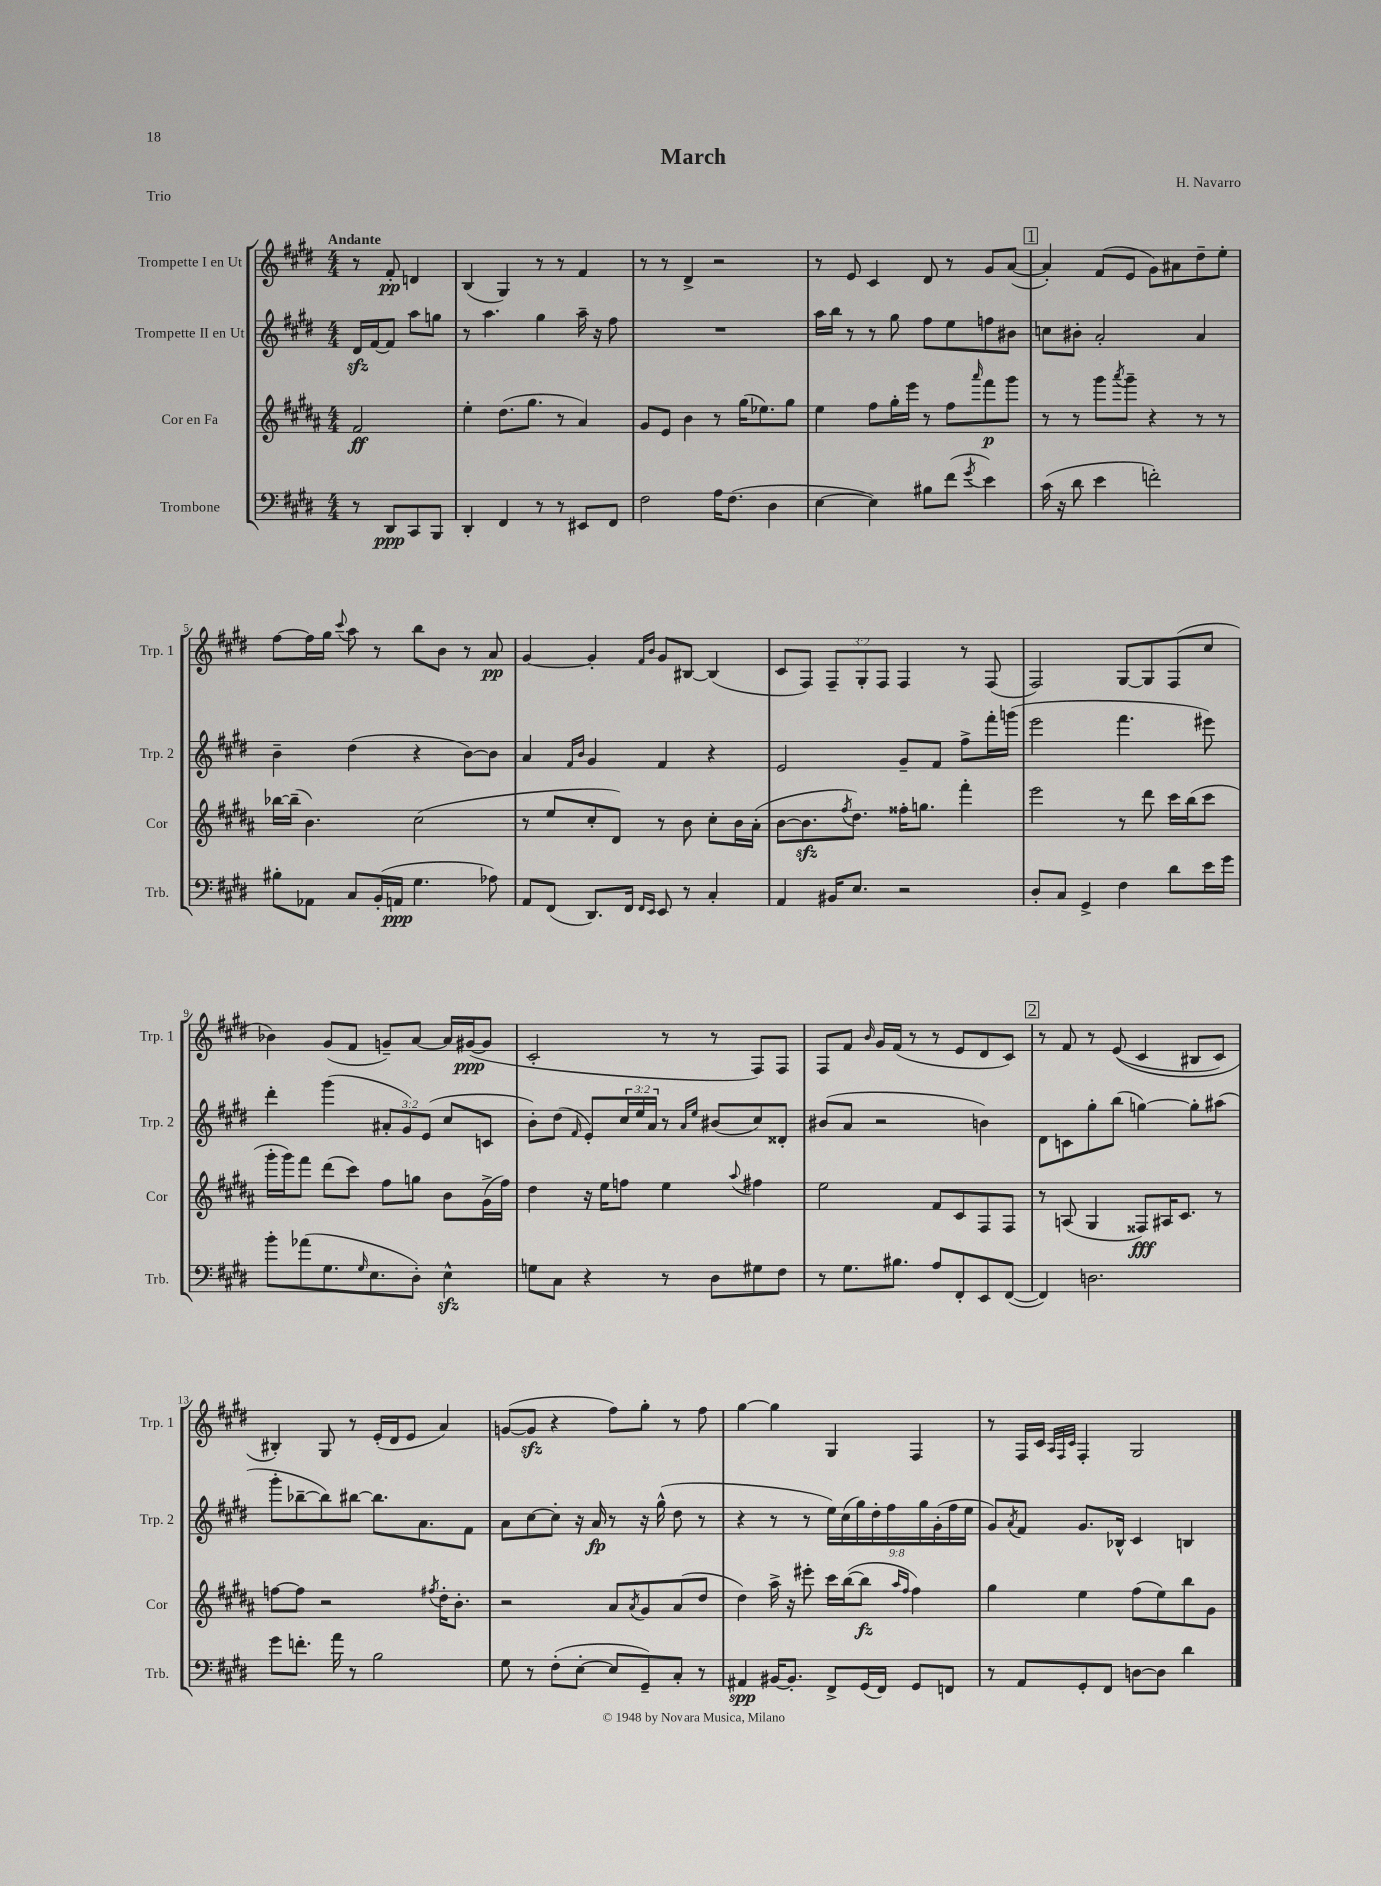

**kern	**dynam	**kern	**dynam	**kern	**dynam	**kern	**dynam
*part4	*part4	*part3	*part3	*part2	*part2	*part1	*part1
*staff4	*staff4	*staff3	*staff3	*staff2	*staff2	*staff1	*staff1
*I"Trombone	*	*I"Cor en Fa	*	*I"Trompette II en Ut	*	*I"Trompette I en Ut	*
*I'Trb.	*	*I'Cor	*	*I'Trp. 2	*	*I'Trp. 1	*
*clefF4	*	*clefG2	*	*clefG2	*	*clefG2	*
*k[f#c#g#d#]	*	*k[f#c#g#d#a#]	*	*k[f#c#g#d#]	*	*k[f#c#g#d#]	*
*M4/4	*	*M4/4	*	*M4/4	*	*M4/4	*
=	=	=	=	=	=	=	=
!	!	!	!	!	!	!LO:TX:a:B:t=Andante	!
8r	.	2f#/	ff	16d#zz/LL	.	8r	.
.	.	.	.	[16f#/J	.	.	.
8DD#/L	ppp	.	.	8f#/J]	.	8f#'/	pp
8CC#/	.	.	.	8aa\L	.	4dn/	.
8BBB/J	.	.	.	8ggn\J	.	.	.
=1	=1	=1	=1	=1	=1	=1	=1
4DD#'/	.	4ee'\	.	8r	.	(4B/	.
.	.	.	.	4.aa\	.	.	.
4FF#/	.	(8.dd#\L	.	.	.	4G#/)	.
.	.	8.gg#\J	.	.	.	.	.
8r	.	.	.	4gg#\	.	8r	.
8r	.	8r	.	.	.	8r	.
8EE#X/L	.	4a#/)	.	16aa~\	.	4f#/	.
.	.	.	.	16r	.	.	.
8FF#/J	.	.	.	8ff#\	.	.	.
=2	=2	=2	=2	=2	=2	=2	=2
2F#\	.	8g#/L	.	1r	.	8r	.
.	.	8e/J	.	.	.	8r	.
.	.	4b\	.	.	.	4d#^/	.
16A\KL	.	8r	.	.	.	2r	.
(8.F#\J	.	.	.	.	.	.	.
.	.	(16gg#\KL	.	.	.	.	.
.	.	8.ee-X\)	.	.	.	.	.
4D#\	.	.	.	.	.	.	.
.	.	8gg#\J	.	.	.	.	.
=3	=3	=3	=3	=3	=3	=3	=3
[4E\	.	4ee\	.	16aa\LL	.	8r	.
.	.	.	.	16bb\JJ	.	.	.
.	.	.	.	8r	.	8e/	.
4E\])	.	8ff#\L	.	8r	.	4c#/	.
.	.	16gg#'\L	.	8gg#\	.	.	.
.	.	16eee\JJ	.	.	.	.	.
8B#X\L	.	8r	.	8ff#\L	.	8d#/	.
(8f#\J	.	8ff#\L	.	8ee\	.	8r	.
8qg#/	.	16qqaaa#/	.	.	.	.	.
4e\)	.	8fff#\	p	8ffn\	.	8g#/L	.
.	.	8ggg#\J	.	8b#X\J	.	([8a/J	.
!!LO:REH:place=s1:t=1
=4	=4	=4	=4	=4	=4	=4	=4
(16c#\	.	8r	.	8ccn\L	.	4a'/])	.
16r	.	.	.	.	.	.	.
8d#\	.	8r	.	8b#X'\J	.	.	.
4e\	.	8ggg#\L	.	2a'/	.	(8f#/L	.
.	.	8qaaa#/	.	.	.	.	.
.	.	8ggg#~\J	.	.	.	8e/J	.
2fn'\)	.	4r	.	.	.	8g#\L)	.
.	.	.	.	.	.	8a#X\	.
.	.	8r	.	4a/	.	8dd#~\	.
.	.	8r	.	.	.	8ee'\J	.
!!LO:LB:g=z
=5	=5	=5	=5	=5	=5	=5	=5
8B#X'\L	.	[16bb-X\LL	.	4b~\	.	[8ff#\L	.
.	.	(16bb-~\JJ]	.	.	.	.	.
8AA-X\J	.	4.b\)	.	.	.	16ff#\L]	.
.	.	.	.	.	.	16gg#\JJ	.
.	.	.	.	.	.	8qqccc#/	.
8C#/L	.	.	.	(4dd#\	.	8aa\	.
(16BB'/L	.	.	.	.	.	8r	.
16AAn/JJ	ppp	.	.	.	.	.	.
4.G#\	.	(2cc#\	.	4r	.	8bb\L	.
.	.	.	.	.	.	8b\J	.
.	.	.	.	[8b\L)	.	8r	.
8A-X\)	.	.	.	8b\J]	.	8a/	pp
=6	=6	=6	=6	=6	=6	=6	=6
8AA/L	.	8r	.	4a/	.	[4g#/	.
(8FF#/J	.	8ee/L	.	.	.	.	.
.	.	.	.	16qqf#/LL	.	.	.
.	.	.	.	16qqb/JJ	.	.	.
8.DD#/L)	.	8cc#'/	.	4g#/	.	4g#'/]	.
.	.	8d#/J)	.	.	.	.	.
16FF#/Jk	.	.	.	.	.	.	.
16qqFF#/LL	.	.	.	.	.	16qqf#/LL	.
16qqEE/JJ	.	.	.	.	.	16qqb/JJ	.
8EE/	.	8r	.	4f#/	.	8g#/L	.
8r	.	8b\	.	.	.	[8B#X/J	.
4C#'/	.	8cc#'\L	.	4r	.	(4B#/]	.
.	.	16b\L	.	.	.	.	.
.	.	(16a#'\JJ	.	.	.	.	.
=7	=7	=7	=7	=7	=7	=7	=7
4AA/	.	[8b\L	.	2e/	.	8c#/L	.
.	.	8.bzz\]	.	.	.	8F#/J)	.
16BB#X/KL	.	.	.	.	.	12F#~/L	.
.	.	8qff#/	.	.	.	.	.
8.E/J	.	8.dd#\J)	.	.	.	.	.
.	.	.	.	.	.	12G#'/	.
.	.	.	.	.	.	12F#/J	.
2r	.	16ff##X'\KL	.	8g#~/L	.	4F#/	.
.	.	8.ggn\J	.	.	.	.	.
.	.	.	.	8f#/J	.	.	.
.	.	4fff#'\	.	8ff#^\L	.	8r	.
.	.	.	.	16fff#'\L	.	(8F#/	.
.	.	.	.	(16gggn\JJ	.	.	.
=8	=8	=8	=8	=8	=8	=8	=8
8D#'/L	.	2eee\	.	2eee\	.	2F#/)	.
8C#/J	.	.	.	.	.	.	.
4GG#^/	.	.	.	.	.	.	.
4F#\	.	8r	.	4.fff#\	.	[8G#/L	.
.	.	8ddd#\	.	.	.	8G#/]	.
8d#\L	.	16ccc#\LL	.	.	.	(8F#/	.
.	.	(16bb\J	.	.	.	.	.
16e\L	.	8ccc#\J	.	8eee#X\)	.	8cc#/J	.
16g#\JJ	.	.	.	.	.	.	.
!!LO:LB:g=z
=9	=9	=9	=9	=9	=9	=9	=9
8b'\L	.	16ggg#'\LL	.	4ddd#'\	.	4b-X\)	.
.	.	16ggg#\J)	.	.	.	.	.
(8a-X\	.	8fff#\J	.	.	.	.	.
8.G#\	.	(8ddd#\L	.	(4ggg#\	.	(8g#/L	.
.	.	8ccc#\J)	.	.	.	8f#/J	.
16qqG#/	.	.	.	.	.	.	.
8.E\	.	.	.	.	.	.	.
.	.	8ff#\L	.	12a#X'/L	.	8gn~/L)	.
.	.	.	.	12g#/)	.	.	.
8D#'\J)	.	8ggn\J	.	.	.	[8a/J	.
.	.	.	.	(12e/J	.	.	.
4Ezz^^\	.	8b\L	.	8cc#/L	.	16a/LL]	.
.	.	.	.	.	.	([16g#X/J	ppp
.	.	(16g#^\L	.	8cn/J	.	8g#/J]	.
.	.	16ff#\JJ)	.	.	.	.	.
=10	=10	=10	=10	=10	=10	=10	=10
8Gn\L	.	4dd#\	.	8b'\L)	.	2c#'/	.
8C#\J	.	.	.	(8dd#\J	.	.	.
.	.	.	.	16qqf#/	.	.	.
4r	.	16r	.	8e'/L)	.	.	.
.	.	16ee\KL	.	.	.	.	.
.	.	8ffn\J	.	24cc#/L	.	.	.
.	.	.	.	24ee/	.	.	.
.	.	.	.	24a/JJ	.	.	.
8r	.	4ee\	.	8r	.	8r	.
.	.	.	.	16qqa/LL	.	.	.
.	.	.	.	16qqee/JJ	.	.	.
8D#\L	.	.	.	(8b#X/L	.	8r	.
.	.	8qqaa#/	.	.	.	.	.
8G#X\	.	4ff#X\	.	8cc#/)	.	8F#/L)	.
8F#\J	.	.	.	8d##X'/J	.	8F#/J	.
=11	=11	=11	=11	=11	=11	=11	=11
8r	.	2ee\	.	(8b#X/L	.	8F#/L	.
8.G#\L	.	.	.	8a/J	.	8f#/J	.
.	.	.	.	.	.	16qqb/	.
.	.	.	.	2r	.	16g#/LL	.
8.B#X\J	.	.	.	.	.	(16f#/JJ	.
.	.	.	.	.	.	8r	.
8A/L	.	8f#/L	.	.	.	8r	.
8FF#'/	.	8c#/	.	.	.	8e/L	.
8EE/	.	8F#/	.	4bn\)	.	8d#/	.
([8FF#/J	.	8F#/J	.	.	.	8c#/J)	.
!!LO:REH:place=s1:t=2
=12	=12	=12	=12	=12	=12	=12	=12
4FF#/])	.	8r	.	8d#\L	.	8r	.
.	.	(8An/	.	8cn\	.	8f#/	.
2.Dn\	.	4G#/	.	8gg#'\	.	8r	.
.	.	.	.	(8bb\J	.	((8e/	.
.	.	8F##X/L)	fff	[4ggn\)	.	4c#/	.
.	.	16A#X/K	.	.	.	.	.
.	.	8.c#/J	.	.	.	.	.
.	.	.	.	8gg'\L]	.	8B#X/L	.
.	.	8r	.	(8aa#X\J	.	8c#/J)	.
!!LO:LB:g=z
=13	=13	=13	=13	=13	=13	=13	=13
8g#\L	.	[8ffn\L	.	8ggg#'\L	.	4B#X'/)	.
8.fn'\J	.	8ff\J]	.	[8bb-X~\	.	.	.
.	.	2r	.	8bb-\])	.	8G#/	.
16a\	.	.	.	.	.	.	.
8r	.	.	.	[8bb#X\J	.	8r	.
2B\	.	.	.	8.bb#\L]	.	(16e'/LL	.
.	.	.	.	.	.	16d#/J	.
.	.	.	.	.	.	8e/J	.
.	.	.	.	8.a\	.	.	.
.	.	8qff#X/	.	.	.	.	.
.	.	16dd#'\KL	.	.	.	4a/)	.
.	.	8.b'\J	.	.	.	.	.
.	.	.	.	8f#\J	.	.	.
=14	=14	=14	=14	=14	=14	=14	=14
8G#\	.	2r	.	8a\L	.	([8gn/L	.
8r	.	.	.	[8cc#\	.	8gzz/J]	.
(8F#'\L	.	.	.	8cc#'\J]	.	4r	.
[8E'\J	.	.	.	16r	.	.	.
.	.	.	.	16a/	fp	.	.
8E/L]	.	8a#/L	.	8r	.	8ff#\L)	.
.	.	8qa#/	.	.	.	.	.
8GG#~/)	.	8g#/	.	16r	.	8gg#'\J	.
.	.	.	.	(16gg#^^\	.	.	.
8C#'/J	.	(8a#/	.	8dd#\	.	8r	.
8r	.	8dd#/J	.	8r	.	8ff#\	.
=15	=15	=15	=15	=15	=15	=15	=15
4AA#X/	spp	4dd#\)	.	4r	.	[4gg#\	.
[16BB#X/KL	.	16aa#^\	.	8r	.	4gg#\]	.
8.BB#'/J]	.	16r	.	.	.	.	.
.	.	8eee#X'\	.	8r	.	.	.
8FF#^/L	.	16ccc#\LL	.	18ee\LL)	.	4G#/	.
.	.	.	.	(18cc#\	.	.	.
.	.	([16bb\J	.	.	.	.	.
.	.	.	.	18gg#\)	.	.	.
(16GG#/L	.	8bb\J]	fz	.	.	.	.
.	.	.	.	18dd#'\	.	.	.
16FF#/JJ)	.	.	.	.	.	.	.
.	.	.	.	18ff#\	.	.	.
.	.	16qqaa#/LL	.	.	.	.	.
.	.	16qqff#/JJ	.	.	.	.	.
8GG#/L	.	4ff#\)	.	.	.	4F#/	.
.	.	.	.	18gg#\	.	.	.
.	.	.	.	(18g#'\	.	.	.
8FFn/J	.	.	.	.	.	.	.
.	.	.	.	18ff#\	.	.	.
.	.	.	.	18ee\JJ	.	.	.
=16	=16	=16	=16	=16	=16	=16	=16
8r	.	4gg#\	.	8g#/L)	.	8r	.
.	.	.	.	8qa/	.	.	.
8AA/L	.	.	.	8f#/J	.	16F#/LL	.
.	.	.	.	.	.	16c#/JJ	.
.	.	.	.	.	.	32qqA/LLL	.
.	.	.	.	.	.	32qqF#/	.
.	.	.	.	.	.	32qqc#/JJJ	.
8GG#'/	.	4ee\	.	8.g#/L	.	4F#'/	.
8FF#/J	.	.	.	.	.	.	.
.	.	.	.	16B-X^^/Jk	.	.	.
[8Dn\L	.	(8ff#\L	.	4c#/	.	2G#/	.
8D\J]	.	8ee\)	.	.	.	.	.
4d#\	.	8bb\	.	4Bn/	.	.	.
.	.	8g#\J	.	.	.	.	.
==	==	==	==	==	==	==	==
*-	*-	*-	*-	*-	*-	*-	*-
